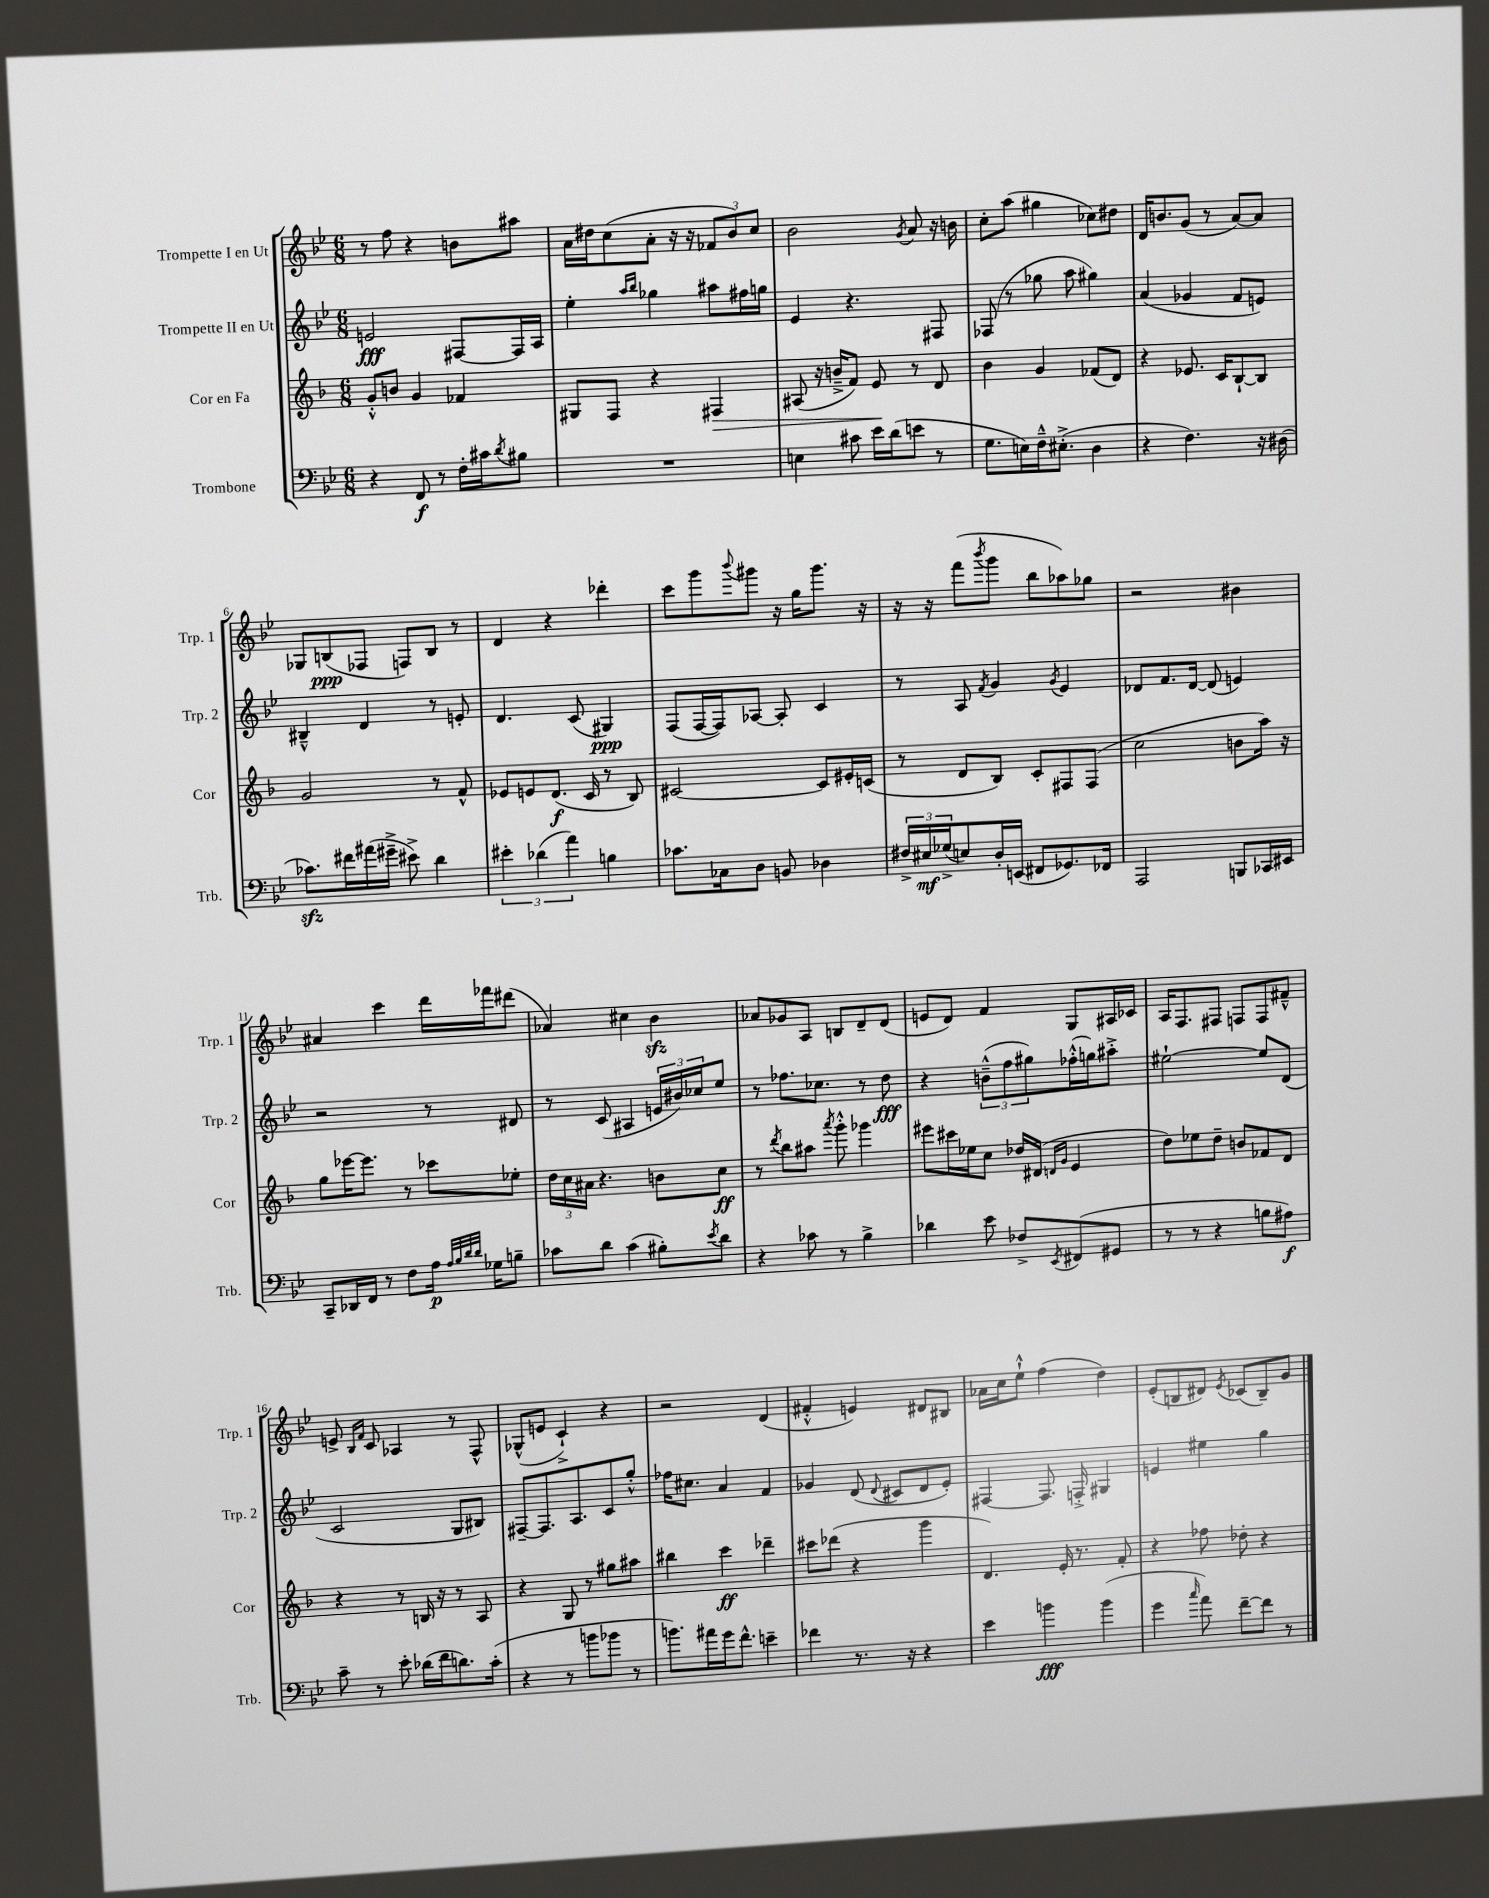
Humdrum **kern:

**kern	**dynam	**kern	**dynam	**kern	**dynam	**kern	**dynam
*part4	*part4	*part3	*part3	*part2	*part2	*part1	*part1
*staff4	*staff4	*staff3	*staff3	*staff2	*staff2	*staff1	*staff1
*I"Trombone	*	*I"Cor en Fa	*	*I"Trompette II en Ut	*	*I"Trompette I en Ut	*
*I'Trb.	*	*I'Cor	*	*I'Trp. 2	*	*I'Trp. 1	*
*clefF4	*	*clefG2	*	*clefG2	*	*clefG2	*
*k[b-e-]	*	*k[b-]	*	*k[b-e-]	*	*k[b-e-]	*
*M6/8	*	*M6/8	*	*M6/8	*	*M6/8	*
=1	=1	=1	=1	=1	=1	=1	=1
4r	.	8g'^^/L	.	2en/	fff	8r	.
.	.	8bn/J	.	.	.	8ff\	.
8FF/	f	4g/	.	.	.	4r	.
8r	.	.	.	.	.	.	.
16F'\LL	.	4f-X/	.	[8F#X/L	.	8bn\L	.
16c#X\J	.	.	.	.	.	.	.
8qd/	.	.	.	.	.	.	.
8B#X\J	.	.	.	16F#/L]	.	8aa#X\J	.
.	.	.	.	16A/JJ	.	.	.
=2	=2	=2	=2	=2	=2	=2	=2
2.r	.	8G#X/L	.	4ee-'\	.	16a\LL	.
.	.	.	.	.	.	16dd#X\J	.
.	.	8F/J	.	.	.	(8cc\	.
.	.	.	.	16qqaa/LL	.	.	.
.	.	.	.	16qqbb-/JJ	.	.	.
.	.	4r	.	4gg-X\	.	8a'\J	.
.	.	.	.	.	.	16r	.
.	.	.	.	.	.	16r	.
!	!	!	!LO:HP:b	!	!	!	!
.	.	4F#X/	>	8aa#X\L	.	12f-X/L	.
.	.	.	.	.	.	12b-/)	.
.	.	.	.	16ff#X\L	.	.	.
.	.	.	.	.	.	12cc/J	.
.	.	.	.	16ggn\JJ	.	.	.
=3	=3	=3	=3	=3	=3	=3	=3
4En\	.	(8A#X/	.	4e-/	.	2b-\	.
.	.	16r	.	.	.	.	.
.	.	16bn~^/KL	.	.	.	.	.
8c#X\	.	8f/J)	.	4.r	.	.	.
16e-\LL	.	8e/	.	.	.	.	.
(16d\J	.	.	.	.	.	.	.
.	.	.	.	.	.	8qg/	.
8en\J	.	8r	]	.	.	8a/	.
8r	.	8d/	.	8F#X/	.	16r	.
.	.	.	.	.	.	16bn\	.
=4	=4	=4	=4	=4	=4	=4	=4
8.G\L	.	4b-\	.	(8F-X/	.	8cc'\L	.
.	.	.	.	8r	.	(8aa\J	.
16En\L)	.	.	.	.	.	.	.
16F~^^\J	.	4g/	.	8gg-X\	.	4gg#X\	.
(8.E#X'^\J	.	.	.	.	.	.	.
.	.	.	.	8aa\	.	.	.
4D\	.	(8f-X/L	.	4gg#X\)	.	8cc-X\L)	.
.	.	8d/J)	.	.	.	8dd#X\J	.
=5	=5	=5	=5	=5	=5	=5	=5
4r	.	4r	.	(4a/	.	16d/KL	.
.	.	.	.	.	.	8.bn/	.
4.F\)	.	8.e-X/	.	4g-X/	.	(8g/J	.
.	.	.	.	.	.	8r	.
.	.	16c/KL	.	.	.	.	.
.	.	[8B-`/	.	8f/L	.	[8a/L)	.
16r	.	8B-/J]	.	8en/J)	.	8a/J]	.
(16D#X\	.	.	.	.	.	.	.
!!LO:LB:g=z
=6	=6	=6	=6	=6	=6	=6	=6
8.c-Xzz\L)	.	2g/	.	4B#X~^^/	.	8G-X/L	.
.	.	.	.	.	.	(8Bn/	ppp
16f#X\L	.	.	.	.	.	.	.
(16a#X\	.	.	.	4d/	.	8F-X/J	.
16g#X~^\JJ	.	.	.	.	.	.	.
8e#X^\)	.	.	.	.	.	8Fn/L)	.
4d\	.	8r	.	8r	.	8B/J	.
.	.	8f^^/	.	8en'/	.	8r	.
=7	=7	=7	=7	=7	=7	=7	=7
6e#X'\	.	8e-X/L	.	4.d/	.	4d/	.
.	.	8en/	.	.	.	.	.
(6d-X\	.	.	.	.	.	.	.
.	.	(8.d/J	f	.	.	4r	.
6a\)	.	.	.	.	.	.	.
.	.	.	.	(8c/	.	.	.
.	.	16c/	.	.	.	.	.
4Bn\	.	8r	.	4G#X/)	ppp	4ddd-X'\	.
.	.	8B-/)	.	.	.	.	.
=8	=8	=8	=8	=8	=8	=8	=8
8.c-X\L	.	[2c#X/	.	(8F/L	.	8ccc\L	.
.	.	.	.	[16F/L	.	8ggg\	.
16C-X\k	.	.	.	16F/J])	.	.	.
.	.	.	.	.	.	8qqbbb-/	.
8D\J	.	.	.	[8A-X/J	.	8ggg#X\J	.
8BBn/	.	.	.	8A-'/]	.	16r	.
.	.	.	.	.	.	16gg\KL	.
4D-X\	.	8c#/L]	.	4c/	.	8.ggg#\J	.
.	.	16e#X'/L	.	.	.	.	.
.	.	(16cn/JJ	.	.	.	16r	.
=9	=9	=9	=9	=9	=9	=9	=9
24F#X^/LL	.	8r	.	8r	.	16r	.
24E#X/	mf	.	.	.	.	.	.
.	.	.	.	.	.	16r	.
(24G-X^/J	.	.	.	.	.	.	.
8En/)	.	8d/L	.	8A/	.	(8fff\L	.
.	.	.	.	8qf/	.	8qbbb-/	.
16D'/L	.	8B-/J)	.	4g/	.	8ggg\J	.
(16EEn/JJ	.	.	.	.	.	.	.
8FF#X/L	.	8c'/L	.	.	.	8bb-\L	.
.	.	.	.	8qg/	.	.	.
8.GG-X/)	.	8F#X/	.	4e-/	.	8aa-X\)	.
.	.	(8F#/J	.	.	.	8gg-X\J	.
16FF-X/Jk	.	.	.	.	.	.	.
=10	=10	=10	=10	=10	=10	=10	=10
2AAA/	.	2cc\	.	8d-X/L	.	2r	.
.	.	.	.	8.f/	.	.	.
.	.	.	.	[16d-/Jk	.	.	.
.	.	.	.	(8d-/]	.	.	.
8BBBn/L	.	8bn\L	.	4en/)	.	4b#X\	.
16CC-X/L	.	16aa\Jk)	.	.	.	.	.
16EE#X/JJ	.	16r	.	.	.	.	.
!!LO:LB:g=z
=11	=11	=11	=11	=11	=11	=11	=11
8CC~/L	.	8gg\L	.	2r	.	4a#X/	.
16DD-X/L	.	[16eee-X\K	.	.	.	.	.
16FF/JJ	.	8.eee-\J]	.	.	.	.	.
8r	.	.	.	.	.	4ccc\	.
8F\L	.	8r	.	.	.	.	.
16A\Jk	p	8ccc-X\L	.	8r	.	16ddd\LL	.
32qqA/LLL	.	.	.	.	.	.	.
32qqB-/	.	.	.	.	.	.	.
32qqd/	.	.	.	.	.	.	.
32qqd/JJJ	.	.	.	.	.	.	.
16G-X\KL	.	.	.	.	.	16fff-X\J	.
8Bn~\J	.	8ee-X'\J	.	8d#X/	.	(8ddd#X\J	.
=12	=12	=12	=12	=12	=12	=12	=12
8c-X\L	.	24dd\LL	.	8r	.	4a-X/)	.
.	.	24cc\	.	.	.	.	.
.	.	24a#X\JJ	.	.	.	.	.
8d\J	.	4.r	.	(8c/	.	.	.
(4c-\	.	.	.	4A#X/	.	4cc#X\	.
8B#X'\L)	.	8bn\L	.	24en/LL	.	4b-zz\	.
.	.	.	.	24b#X/)	.	.	.
.	.	.	.	24cc-X/J	.	.	.
8qe-/	.	.	.	.	.	.	.
8d\J	.	8cc\J	ff	8ee-/J	.	.	.
=13	=13	=13	=13	=13	=13	=13	=13
4r	.	8r	.	8r	.	8a-X/L	.
.	.	8qddd/	.	.	.	.	.
.	.	8bb-\L	.	8.ff-X\L	.	8g-X/	.
8c-X\	.	8aa#X\J	.	.	.	8A/J	.
.	.	.	.	8.cc-X\J	.	.	.
.	.	8qaaa/	.	.	.	.	.
8r	.	8ggg'^^\	.	.	.	8Bn/L	.
4B-^\	.	4ggg-X\	.	8r	.	8d~/	.
.	.	.	.	8dd\	fff	(8d/J	.
=14	=14	=14	=14	=14	=14	=14	=14
4d-X\	.	8eee#X\L	.	4r	.	8en/L	.
.	.	16ccc#X\L	.	.	.	8d/J)	.
.	.	16ee-X\J	.	.	.	.	.
8e-\	.	8cc\J	.	(12bn~^^\L	.	4f/	.
.	.	.	.	12ff\	.	.	.
8F-X^/L	.	16dd-X/LL	.	.	.	.	.
.	.	.	.	12gg#X\)	.	.	.
.	.	(16d#X/JJ	.	.	.	.	.
.	.	16qqdn/LL	.	.	.	.	.
8qEE-/	.	16qqg/JJ	.	.	.	.	.
(8FF#X/	.	4e/	.	(16ff-X'^^\L	.	8G/L	.
.	.	.	.	16ggn\J)	.	.	.
8GG#X/J	.	.	.	8aa#X'^\J	.	16A#X/L	.
.	.	.	.	.	.	16c-X/JJ	.
=15	=15	=15	=15	=15	=15	=15	=15
8r	.	8dd\L)	.	[2ee#X`\	.	16A/KL	.
.	.	.	.	.	.	8.F/	.
8r	.	8ee-X\	.	.	.	.	.
4r	.	8dd~\J	.	.	.	8F#X/J	.
.	.	8bn/L	.	.	.	8Fn/L	.
8Bn\L	.	8f-X/	.	8ee#/L]	.	8F/	.
8A#X\J)	f	8d/J	.	(8d/J	.	8f#X~^^/J	.
!!LO:LB:g=z
=16	=16	=16	=16	=16	=16	=16	=16
8c~\	.	4r	.	2c/	.	8en^/	.
.	.	.	.	.	.	16qqB-/LL	.
.	.	.	.	.	.	16qqf/JJ	.
8r	.	.	.	.	.	8c/	.
8e-'\	.	8r	.	.	.	4A-X/	.
(16d-X\LL	.	16Bn/	.	.	.	.	.
16f\J	.	16r	.	.	.	.	.
8.dn\)	.	8r	.	8G/L	.	8r	.
.	.	8A/	.	8B#X/J)	.	8F^^/	.
(16c'\Jk	.	.	.	.	.	.	.
=17	=17	=17	=17	=17	=17	=17	=17
4r	.	4r	.	[8F#X~/L	.	(8G-X^^/L	.
.	.	.	.	8.F#/]	.	8en/J	.
8r	.	8G/	.	.	.	4c`^/)	.
.	.	.	.	8.A/	.	.	.
8bn\L	.	8r	.	.	.	.	.
8b-X\J	.	8gg#X\L	.	8c/	.	4r	.
8r	.	8aa#X\J	.	8gg'^^/J	.	.	.
=18	=18	=18	=18	=18	=18	=18	=18
8.bn\L)	.	4bb#X\	.	16ff-X\KL	.	2r	.
.	.	.	.	8.cc#X\J	.	.	.
16a#X\L	.	.	.	.	.	.	.
16g\J	.	4ccc\	ff	4a/	.	.	.
8.f^^\J	.	.	.	.	.	.	.
4en~\	.	4ddd-X~\	.	4f/	.	(4d/	.
=19	=19	=19	=19	=19	=19	=19	=19
4f-X\	.	8ccc#X\L	.	4g-X/	.	4f#X'^^/	.
.	.	(8ddd-X\J	.	.	.	.	.
8.r	.	4r	.	(8d/	.	4en/)	.
.	.	.	.	8qqd/	.	.	.
.	.	.	.	8c#X/L	.	.	.
16r	.	.	.	.	.	.	.
4r	.	4ggg\	.	8d/	.	8d#X/L	.
.	.	.	.	8e-'/J)	.	8B#X/J	.
=20	=20	=20	=20	=20	=20	=20	=20
4e-\	.	4.d/)	.	[4F#X/	.	16a-X\LL	.
.	.	.	.	.	.	16cc\J	.
.	.	.	.	.	.	8ee-`^^\J	.
4bn\	fff	.	.	8.F#/]	.	(4ff\	.
.	.	16e'/	.	.	.	.	.
.	.	8.r	.	16Fn'^/	.	.	.
(4b\	.	.	.	4G#X/	.	4dd\)	.
.	.	8f'/	.	.	.	.	.
=21	=21	=21	=21	=21	=21	=21	=21
4g\	.	4r	.	4en/	.	(8e-'/L	.
.	.	.	.	.	.	8Bn/	.
16qqcc/	.	.	.	.	.	.	.
8a\)	.	8ff-X\	.	4ee#X\	.	8d#X/J)	.
.	.	.	.	.	.	8qe-/	.
[8f~\L	.	8dd-X'\	.	.	.	(8c-X/L	.
8f\J]	.	4r	.	4gg\	.	8B~/)	.
8r	.	.	.	.	.	8g/J	.
==	==	==	==	==	==	==	==
*-	*-	*-	*-	*-	*-	*-	*-
